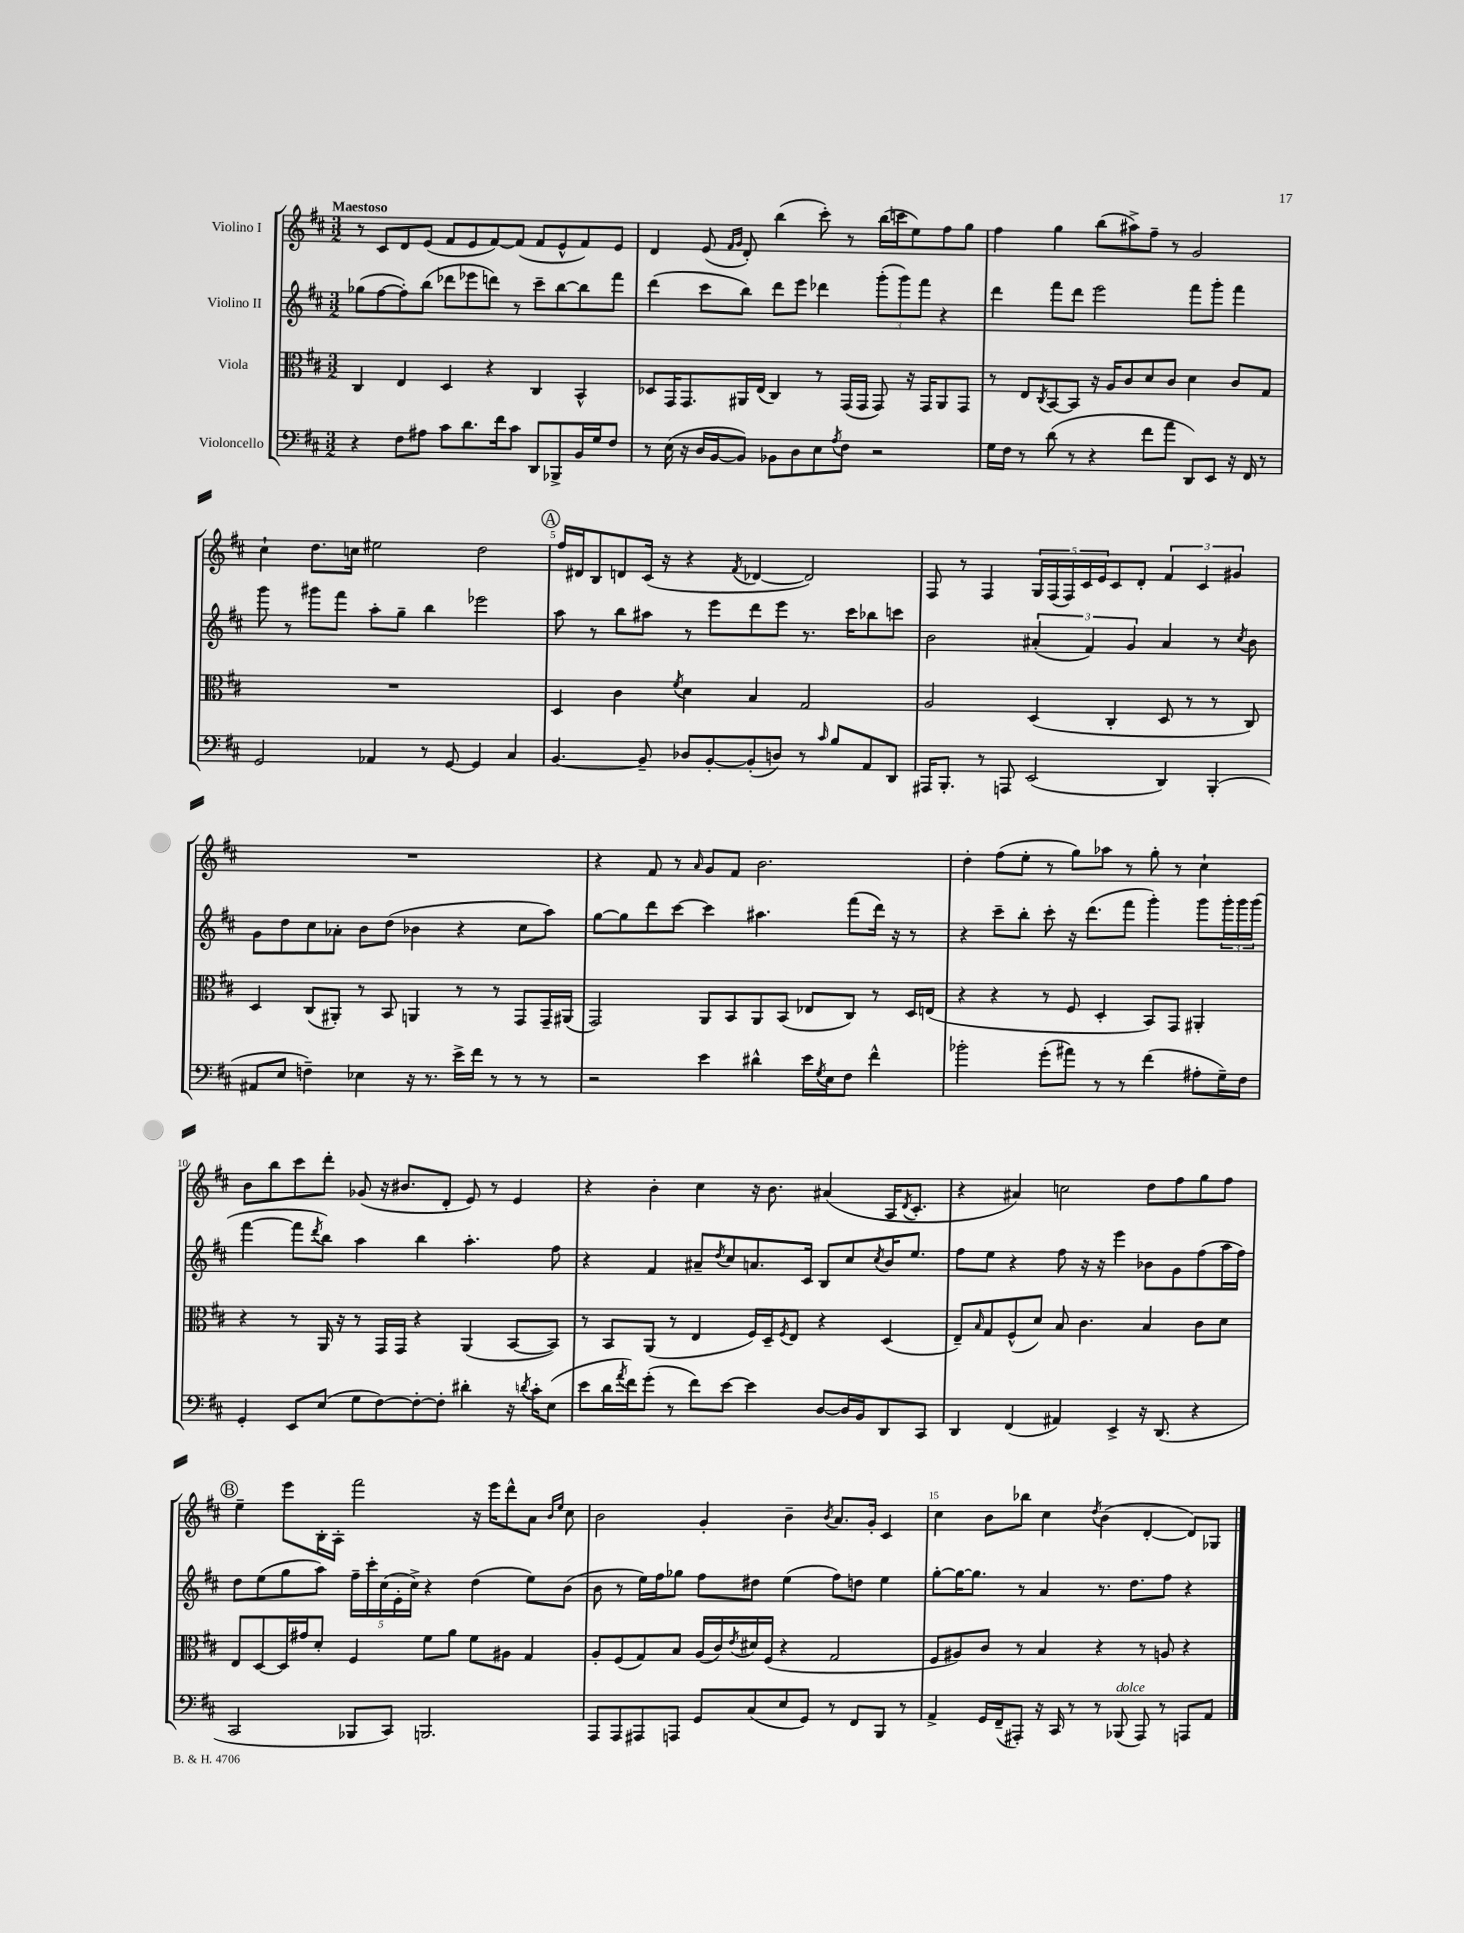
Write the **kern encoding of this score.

**kern	**kern	**kern	**kern
*staff4	*staff3	*staff2	*staff1
*clefF4	*clefC3	*clefG2	*clefG2
*k[f#c#]	*k[f#c#]	*k[f#c#]	*k[f#c#]
*M3/2	*M3/2	*M3/2	*M3/2
4r	4C#	(8gg-	8r
.	.	[8ff#	8c#
8F#	4E	8ff#'])	8d
8A#	.	(8bb	(8e
8c#	4D	8ddd-	8f#
8.d	.	8eee-	8e
.	4r	8ddd)	[8f#)
16f#	.	.	.
8c#	.	8r	(8f#]
8DD	4C#	8ccc#~	8f#
8BBB-^	.	[8bb	8e^^
16BB	4BB^^	8bb]	8f#)
16G	.	.	.
8F#	.	8fff#	8e
=	=	=	=
8r	8D-	(4ddd	4d
(16E	16GG	.	.
16r	8.GG	.	.
16D	.	8ccc#	(8e
[16BB	.	.	.
.	.	.	16qqf#
.	.	.	16qqg
8BB])	16AA#	8bb)	8d')
.	(16E	.	.
8BB-	4C#)	8ddd	(4bb
8D	.	8eee	.
8E	8r	4ddd-	8ccc#')
8qA	.	.	.
8F#	(16GG	.	8r
.	16GG	.	.
2r	8GG)	(12ggg'	(16bb
.	.	.	16ccc
.	.	12ggg)	.
.	16r	.	8ee)
.	.	12fff#	.
.	16GG	.	.
.	8AA#	4r	8ff#
.	8GG	.	8gg
=	=	=	=
16G	8r	4ddd	4ff#
16F#	.	.	.
8r	8E	.	.
.	8qC#	.	.
(8d	[8BB	8fff#	4gg
8r	8BB]	8ddd	.
4r	16r	2eee	(8bb
.	16A	.	.
.	8c#	.	8aa#^)
8f#	8d	.	8ff#~
8a	8c#	.	8r
8DD)	4d	8fff#	2g
8EE	.	8ggg'	.
16r	8c#	4fff#	.
16FF#	.	.	.
8r	8G	.	.
=	=	=	=
2GG	1.r	8ggg	4cc#`
.	.	8r	.
.	.	8ggg#	8.dd
.	.	8fff#	.
.	.	.	16cc
4AA-	.	8aa'	2ee#
.	.	8gg~	.
8r	.	4bb	.
[8GG	.	.	.
4GG]	.	2eee-	2dd
4C#	.	.	.
=	=	=	=
[4.BB	4D	8aa	16ff#
.	.	.	16d#
.	.	8r	8B
.	4c#	8bb	8d
8BB~]	.	8aa#	(16c#
.	.	.	16r
.	8qf#	.	.
8D-	4d	8r	4r
[8BB'	.	8eee	.
.	.	.	8qf#
(8BB']	4B	8ddd	[4d-
8D)	.	8eee	.
8r	2G	8.r	2d-])
16qqc#	.	.	.
8B	.	.	.
.	.	16ccc#	.
8AA	.	8bb-	.
8DD	.	8ccc	.
=	=	=	=
16AAA#	2A	2b	8F#
8.BBB'	.	.	.
.	.	.	8r
8r	.	.	4F#
8AAA	.	.	.
(2EE	(4D	(6a#'	20G
.	.	.	(20F#
.	.	.	20F#)
.	.	.	20c#
.	.	6f#)	.
.	.	.	20e
.	4C#'	.	8c#
.	.	6g	.
.	.	.	8d'
4DD)	8D	4a#	6f#
.	8r	.	.
.	.	.	6c#
(4BBB'	8r	8r	.
.	.	.	6g#
.	.	8qcc#	.
.	8C#)	8b	.
=	=	=	=
8AA#	4D	8g	1.r
8E	.	8dd	.
4F~)	(8C#	8cc#	.
.	8AA#')	8a-'	.
4E-	8r	8b	.
.	8BB	(8dd	.
16r	4AA	4b-	.
8.r	.	.	.
16e^	8r	4r	.
16f#	.	.	.
8r	8r	.	.
8r	8GG	8cc#	.
8r	16GG~	8aa)	.
.	(16AA#	.	.
=	=	=	=
2r	2GG)	[8gg	4r
.	.	8gg]	.
.	.	8ddd	8f#
.	.	[8ccc#	8r
.	.	.	16qqa
4e	8AA	4ccc#]	8g
.	8BB	.	8f#
4d#^^	8AA	4.aa#	2.b
.	(8BB	.	.
16e	8E-	.	.
8qG	.	.	.
16E	.	.	.
8F#	8C#)	(8fff#	.
4f#^^	8r	16ddd)	.
.	.	16r	.
.	16D	8r	.
.	(16E	.	.
=	=	=	=
2b-'	4r	4r	4dd'
.	4r	8ccc#~	(8ff#
.	.	8bb'	8ee'
(8g'	8r	8ccc#'	8r
8a#)	8F#	16r	8gg)
.	.	(8.ddd	.
8r	4D'	.	8aa-
8r	.	8fff#	8r
(4f#	8BB)	4ggg')	8gg'
.	8GG	.	8r
8A#'	4AA#'	8ggg	4cc#`
16G~)	.	24ggg'	.
.	.	24ggg	.
16F#	.	.	.
.	.	(24ggg	.
=	=	=	=
4GG'	4r	[4fff#	8b
.	.	.	8bb
8EE	8r	8fff#]	8ccc#
.	.	8qddd	.
(8E	16AA	8bb)	8ddd'
.	16r	.	.
8G	8r	4aa	(8g-
[8F#)	16GG	.	16r
.	16GG	.	8.b#
8F#'_	4r	4bb	.
8F#']	.	.	8d'
4d#'	(4AA	4.aa'	8e)
.	.	.	8r
16r	[8BB	.	4e
8qd	.	.	.
16c#'	.	.	.
(8E	8BB])	8ff#	.
=	=	=	=
8e	8r	4r	4r
16d	8BB	.	.
8qa	.	.	.
16f#)	.	.	.
(8g'	(8AA	4f#	4b'
8r	8r	.	.
8f#)	4E	8a#~	4cc#
.	.	8qdd	.
[8e	.	8cc#	.
4e]	16F#)	8.a	16r
.	16D~	.	8.b
.	8qF#	.	.
.	8E	.	.
.	.	16c#	.
[8D	4r	8B	(4a#
16D]	.	8cc#	.
16BB	.	.	.
.	.	8qcc#	.
8DD	(4D	16b	16A
.	.	.	8qd
.	.	8.ee	8.c#'
8CC#	.	.	.
=	=	=	=
4DD	8E~)	8ff#	4r
.	16qqB	.	.
.	8G	8ee	.
(4FF#	(8F#^^	4r	4a#)
.	8d)	.	.
4AA#)	8B	8ff#	2cc
.	4.c#	16r	.
.	.	16r	.
4EE^	.	4eee	.
16r	4B	8b-	8dd
(8.DD	.	.	.
.	.	8g	8ff#
4r	8c#	(8ff#	8gg
.	8d	16aa	8ff#
.	.	16ff#)	.
=	=	=	=
2CC#	8E	8dd	4ee~
.	[8D	(8ee	.
.	16D]	8gg	8eee
.	16g#	.	.
.	8d'	8aa)	16B'
.	.	.	16A'
8BBB-	4F#	20ff#~	2fff#
.	.	20ccc#'	.
.	.	(20cc#	.
8CC#)	.	.	.
.	.	20e'	.
.	.	20cc#^)	.
2.BBB	8f#	4r	.
.	8a	.	.
.	8f#	(4dd	16r
.	.	.	16eee
.	8A#	.	8ddd^^
.	4G	8ee)	8a
.	.	.	16qqb
.	.	.	16qqee
.	.	(8b	8cc#
=	=	=	=
8AAA	8A'	8b	2b
8AAA	(8F#	8r	.
8AAA#	8G)	16ee)	.
.	.	16ff#	.
8AAA	8B	8gg-	.
8GG	(16A	8ff#	4g'
.	16c#)	.	.
.	8qe	.	.
(8C#	16d#	8dd#	.
.	(16F#	.	.
8E	4r	(4ee	4b~
8GG)	.	.	.
.	.	.	8qb
8r	2G	8ff#)	8.a
8FF#	.	8dd	.
.	.	.	16g'
8BBB	.	4ee	4c#
8r	.	.	.
=	=	=	=
4AA^	8F#	[8gg'	4cc#
.	8A#)	16gg_	.
.	.	8.gg]	.
16GG	8c#	.	8b
(16FF#~	.	.	.
8AAA#')	8r	8r	8bb-
16r	4B	4a	4cc#
16CC#	.	.	.
8r	.	.	.
.	.	.	8qdd
8r	4r	8.r	(4b
(8BBB-	.	.	.
.	.	8.dd	.
8AAA#)	8r	.	[4d'
8r	8A	8ff#	.
8AAA	4r	4r	8d])
8AA	.	.	8G-
==	==	==	==
*-	*-	*-	*-
